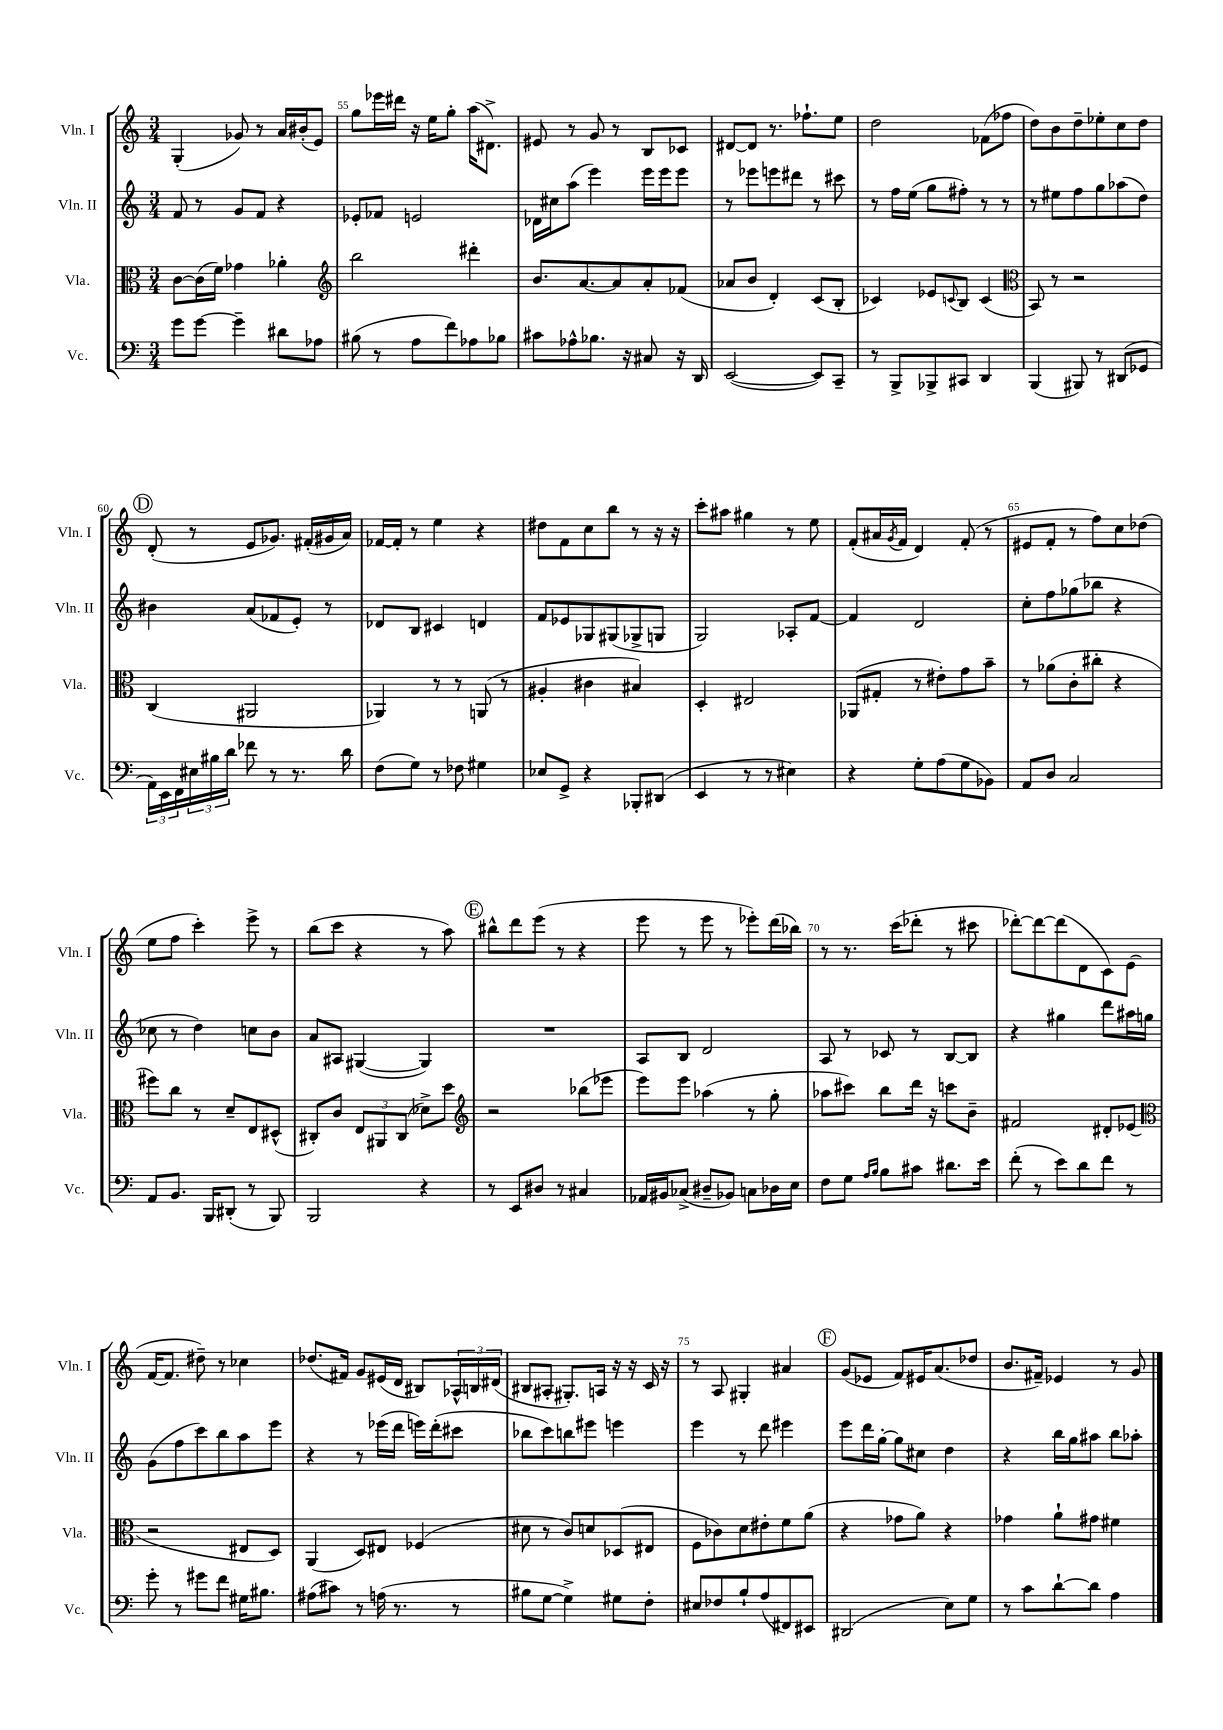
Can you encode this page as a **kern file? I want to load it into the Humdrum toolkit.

**kern	**kern	**kern	**kern
*staff4	*staff3	*staff2	*staff1
*clefF4	*clefC3	*clefG2	*clefG2
*k[]	*k[]	*k[]	*k[]
*M3/4	*M3/4	*M3/4	*M3/4
8g	[8c	8f	(4G'
[8g	(16c]	8r	.
.	16f)	.	.
4g~]	4g-	8g	8g-)
.	.	8f	8r
8d#	4a-'	4r	16a
.	.	.	(16b#'
8A-	.	.	8e)
=	=	=	=
*	*clefG2	*	*
(8B#	2bb	8e-'	8gg
8r	.	8f-	16eee-
.	.	.	16ddd#
8A	.	2e	16r
.	.	.	16ee
8f)	.	.	8gg'
8A-	4ddd#'	.	(16aa
.	.	.	8.d#^)
8B-	.	.	.
=	=	=	=
8c#	8.b	16d-	8e#
.	.	16cc#	.
8A-^^	.	(8aa	8r
.	[8.a	.	.
8.B-	.	4eee)	8g
.	8a]	.	8r
16r	.	.	.
8C#	8a'	16eee	8B
.	.	16eee	.
16r	(8f-	8eee	8c-
16DD	.	.	.
=	=	=	=
([2EE	8a-	8r	[8d#
.	8b	8eee-	8d#]
.	4d')	8eee	8.r
.	.	8ddd#	.
.	.	.	8.ff-`
8EE])	(8c	8r	.
8CC~	8B'	8ccc#	8ee
=	=	=	=
8r	4c-)	8r	2dd
8BBB^	.	16ff	.
.	.	(16ee	.
8BBB-^	8e-	8gg	.
.	8qqc	.	.
8CC#	8B	8ff#')	.
4DD	(4c	8r	(8f-
.	.	8r	8ff-
=	=	=	=
*	*clefC3	*	*
(4BBB	8BB)	8r	8dd)
.	8r	8ee#	8b
8BBB#)	2r	8ff	8dd~
8r	.	8gg	8ee-'
(8DD#	.	(8aa-	8cc
8GG-	.	8dd)	8dd
=	=	=	=
24AA)	(4C	4b#	(8d'
24EE	.	.	.
24FF	.	.	.
24E#	.	.	8r
24B#	.	.	.
24d	.	.	.
8f-	2AA#	(8a	8e
8r	.	8f-	8.g-)
8.r	.	8e')	.
.	.	.	(16f#'
.	.	8r	16g#
16d	.	.	16a)
=	=	=	=
(8F	4AA-)	8d-	[16f-
.	.	.	16f-']
8G)	.	8B	8r
8r	8r	4c#	4ee
8F-	8r	.	.
4G#	(8AA	4d	4r
.	8r	.	.
=	=	=	=
8E-	4A#'	8f	8dd#
8GG^	.	8e-	8f
4r	4c#	8G-	8cc
.	.	(8G#	8bb
8BBB-'	4B#)	8G-^	8r
(8DD#	.	8G	16r
.	.	.	16r
=	=	=	=
4EE	4D'	2G)	8ccc'
.	.	.	8aa#
8r	2E#	.	4gg#
8r	.	.	.
4E#)	.	8A-'	8r
.	.	[8f	8ee
=	=	=	=
4r	(8AA-	4f]	(8f'
.	8G#'	.	16a#
.	.	.	8qg
.	.	.	16f
8G'	8r	2d	4d)
(8A	8e#')	.	.
8G	8g	.	(8f'
8BB-)	8b~	.	8r
=	=	=	=
8AA	8r	8cc'	8e#
8D	(8a-	8ff	8f'
2C	8c'	(8gg-	8r
.	8cc#'	8bb-	8ff)
.	4r	4r	8cc
.	.	.	(8dd-
=	=	=	=
8AA	8ff#)	8cc-	8ee
8.BB	8cc	8r	8ff
.	8r	4dd)	4ccc')
16BBB	.	.	.
(8DD#'	8d~	.	.
8r	8E	8cc	8eee^
8BBB)	(8D#^^	8b	8r
=	=	=	=
2BBB	8C#')	8a	(8bb
.	8c	8A#	8ccc
.	12E	([4G#	4r
.	12AA#	.	.
.	(12C#	.	.
4r	8d-^)	4G#])	8r
.	8dd	.	8aa)
=	=	=	=
*	*clefG2	*	*
8r	2r	2.r	8bb#^^
8EE	.	.	8ddd
8D#	.	.	(8eee
8r	.	.	8r
4C#	(8bb-	.	4r
.	8eee-	.	.
=	=	=	=
16AA-	8eee)	8A	8eee
16BB#	.	.	.
(8C-^	8eee	8B	8r
8D#~	(4aa-	2d	8eee
8BB-)	.	.	8r
8C	8r	.	8eee-')
16D-	8gg'	.	(16ddd
16E	.	.	16bb-)
=	=	=	=
8F	8aa-	8A	8r
8G	8ccc#)	8r	8.r
16qqA	.	.	.
16qqB	.	.	.
8B	8bb	8c-	.
.	.	.	(16ccc
8c#	16ddd	8r	8ddd-'
.	16r	.	.
8.d#	8ccc	[8B	8r
.	8b~	8B]	8ccc#
16e	.	.	.
=	=	=	=
(8f'	2f#	4r	[8ddd-')
8r	.	.	8ddd-_
8e)	.	4gg#	(8ddd-]
8d	.	.	8d
8f	8d#'	8ddd	8c)
8r	(8e-	16aa#	(8e
.	.	16gg	.
=	=	=	=
*	*clefC3	*	*
8g'	2r	(8g	[16f
.	.	.	8.f]
8r	.	8ff	.
8g#	.	8ccc)	8dd#~)
8f	.	8bb	8r
16G#	8E#	8aa	4cc-
8.B#	.	.	.
.	8D)	8eee	.
=	=	=	=
(8A#	(4AA	4r	(8.dd-
8c#)	.	.	.
.	.	.	16f#)
8r	8D)	8r	8g
(16A	8E#	(16eee-	(16e#
8.r	.	16ddd	16d
.	(4F-	16eee)	8B#)
.	.	(16ddd'	.
8r	.	8ccc#	24A-^^
.	.	.	24B
.	.	.	(24d#
=	=	=	=
8B#	8d#	8bb-	8B#
[8G	8r	8ccc)	8A#'
4G^])	8c)	8bb	8.G#')
.	8d	8eee#	.
.	.	.	16A
8G#	(8D-	4eee	16r
.	.	.	16r
8F'	8E#	.	16c
.	.	.	16r
=	=	=	=
8E#	8F	4eee	8r
8F-	8c-)	.	8A
8B`	8d	8r	4G#'
(8A	8e#'	8ddd	.
8FF#)	8f	4eee#	4a#
8EE#	(8a	.	.
=	=	=	=
(2DD#	4r	8eee	(8g
.	.	16ddd	8e-
.	.	[16gg'	.
.	8g-	8gg]	8f)
.	8a)	8cc#	16e#
.	.	.	(8.a
8E)	4r	4dd	.
8G	.	.	8dd-
=	=	=	=
8r	4g-	4r	8.b
8c	.	.	.
.	.	.	16f#~)
[8d`	8a`	16bb	4e-
.	.	16gg	.
8d]	8g#	8aa#	.
4A	4f#	8bb	8r
.	.	8aa-'	8g
==	==	==	==
*-	*-	*-	*-
